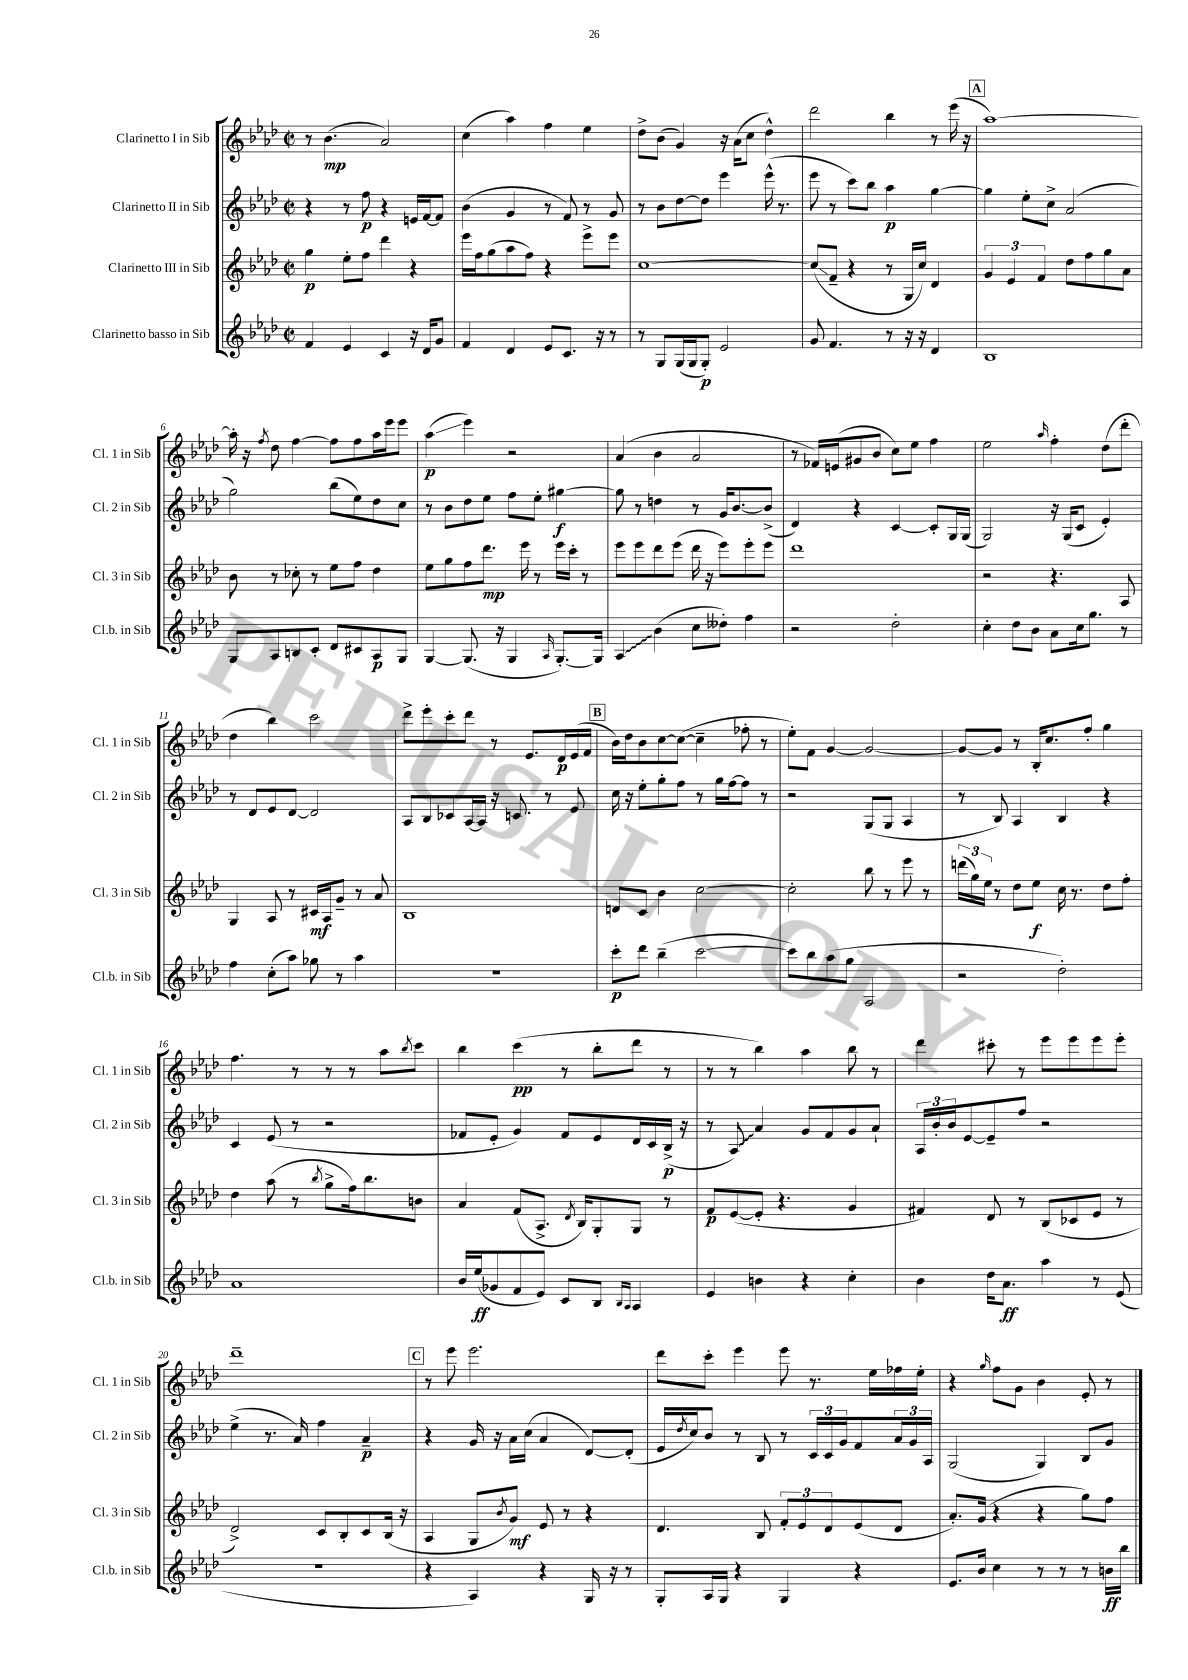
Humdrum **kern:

**kern	**kern	**kern	**kern
*staff4	*staff3	*staff2	*staff1
*clefG2	*clefG2	*clefG2	*clefG2
*k[b-e-a-d-]	*k[b-e-a-d-]	*k[b-e-a-d-]	*k[b-e-a-d-]
*M2/2	*M2/2	*M2/2	*M2/2
*met(c|)	*met(c|)	*met(c|)	*met(c|)
4f/	4gg\	4r	8r
.	.	.	(4.b-\
4e-/	8ee-'\L	8r	.
.	8ff\J	8ff\	.
4c/	4ddd-\	4r	2a-/)
16r	4r	16e/LL	.
16d-/LK	.	[16f/J	.
8g/J	.	8f/]J	.
=	=	=	=
4f/	16eee-\LL	(4b-\	(4cc\
.	16ff\J	.	.
.	(8gg\	.	.
4d-/	8aa-\	4g/	4aa-\)
.	8ff\J)	.	.
8e-/L	4r	8r	4ff\
8.c/J	.	8f/)	.
.	8eee-^\L	8r	4ee-\
16r	.	.	.
8r	8eee-\J	8g/	.
=	=	=	=
8r	[1cc	8r	8dd-^\L
8G/L	.	8b-\L	(8b-\J
(16G/L	.	[8dd-\	4g/)
16G/J	.	.	.
8G'/J)	.	8dd-\]J	.
2e-/	.	4eee-\	16r
.	.	.	(16a-\LK
.	.	.	8cc\J
.	.	(16eee-^^\	4dd-^^\)
.	.	8.r	.
=	=	=	=
8g/	(8cc/]L	8eee-\	2ddd-\
4.f/	8f~/J	8r	.
.	4r	8ccc\L)	.
.	.	8bb-\J	.
8r	8r	4aa-\	4bb-\
16r	16G/LL	.	.
16r	16cc/JJ)	.	.
4d-/	4d-/	[4gg\	8r
.	.	.	(16eee-\
.	.	.	16r
=	=	=	=
1B-	6g/	4gg\]	[1aa-)
.	6e-/	.	.
.	.	8ee-'\L	.
.	6f/	.	.
.	.	8cc^\J	.
.	8dd-\L	(2a-/	.
.	8ff\	.	.
.	8gg\	.	.
.	8a-\J	.	.
=	=	=	=
8G/L	8b-\	2gg\)	16aa-'\]
.	.	.	16r
.	.	.	8qff/
8A-/	8r	.	8dd-\
8B/	8cc-'\	.	[4ff\
8c'/J	8r	.	.
8d-/L	8ee-\L	(8bb-\L	8ff\]L
8c#/	8ff\J	8ee-\)	8ff\
8A-/	4dd-\	8dd-\	16aa-\L
.	.	.	16eee-\J
8G/J	.	8cc\J	8eee-\J
=	=	=	=
[4G/	8ee-\L	8r	(4aa-\
.	8gg\	8b-\L	.
(8.G/]	8ff\	8dd-\	4eee-\)
.	8.ddd-\J	8ee-\J	.
16r	.	.	.
4G/	.	8ff\L	2r
.	16eee-\	.	.
.	8r	8ee-'\J	.
16qqA-/	.	.	.
[8.G'/L)	16eee-\LL	[4gg#\	.
.	16ccc'\JJ	.	.
.	8r	.	.
16G/]Jk	.	.	.
=	=	=	=
4A-/	8eee-\L	8gg#\]	(4a-/
.	8eee-\	8r	.
(4b-\	8ddd-\	4dd\	4b-\
.	(8eee-\J	.	.
8cc\L	16ddd-\	8r	2a-/
.	16r	.	.
8dd--'\J)	8eee-\L)	16g/LK	.
.	.	[8.b-/	.
4ff\	8eee-'\	.	.
.	8eee-\J	(8b-^/]J	.
=	=	=	=
2r	1ddd-	4d-/)	8r
.	.	.	16f-/LL)
.	.	.	(16e/J
.	.	4r	8g#/
.	.	.	8b-/J
2dd-'\	.	[4c/	8cc\L)
.	.	.	8ee-\J
.	.	8c'/]L	4ff\
.	.	16G/L	.
.	.	(16G/JJ	.
=	=	=	=
4cc'\	2r	2G/)	2ee-\
8dd-\L	.	.	.
8b-\J	.	.	.
.	.	.	16qqaa-/
8a-\L	4.r	16r	4ff'\
.	.	(16G/LK	.
16cc\k	.	8c/J	.
8.gg\J	.	.	.
.	.	4e-'/)	(8dd-\L
8r	8A-/	.	8ddd-'\J
=	=	=	=
4ff\	4G/	8r	4dd-\
.	.	8d-/L	.
(8cc'\L	8A-/	8e-/	4bb-\)
8aa-\J)	8r	[8d-/J	.
8gg-\	16c#/LL	2d-/]	2ccc\
.	16A-/J	.	.
8r	8g~/J	.	.
4aa-\	8r	.	.
.	8a-/	.	.
=	=	=	=
1r	1B-	8A-/L	8ddd-^\L
.	.	8B-/	8eee-'\
.	.	8c-/	8ccc'\
.	.	[16A-/L	8ddd-\J
.	.	16A-/]JJ	.
.	.	16r	8r
.	.	8.c/	.
.	.	.	8.e-/L
.	.	8r	.
.	.	.	16d-/L
.	.	8e-/	(16e-/
.	.	.	16f/JJ
=	=	=	=
8ccc'\L	8d/L	16cc\	16b-\LL)
.	.	16r	16dd-\J
8ddd-\J	8c/J	8ee-'\L	8b-\
(4bb-~\	4b-\	8gg'\	[8cc\
.	.	8ff\J	(8cc\_J
[2ccc\	[2cc\	8r	4cc~\]
.	.	16gg\LL	.
.	.	[16ff\J	.
.	.	8ff\]J	8ff-'\
.	.	8r	8r
=	=	=	=
8ccc\]L)	2cc'\]	2r	8ee-'\L)
8bb-\	.	.	8f\J
(8aa-\	.	.	[4g/
8gg\J	.	.	.
2A-/	8bb-\	(8G/L	2g/_
.	8r	8G/J	.
.	8eee-\	4A-/	.
.	8r	.	.
=	=	=	=
2r	(24ddd\LL	8r	8g/_L
.	24gg\)	.	.
.	24ee-\JJ	.	.
.	8r	8B-/)	8g/]J
.	8dd-\L	4A-/	8r
.	8ee-\J	.	16B-'/LK
.	.	.	8.cc/
2dd-'\)	16cc\	4B-/	.
.	8.r	.	.
.	.	.	8ff'/J
.	8dd-\L	4r	4gg\
.	8ff'\J	.	.
=	=	=	=
1a-	4dd-\	4c/	4.ff\
.	(8aa-\	(8e-/	.
.	8r	8r	8r
.	8qbb-/	.	.
.	8gg^\L	2r	8r
.	16ff\k)	.	8r
.	8.bb-\	.	.
.	.	.	8aa-\L
.	.	.	8qbb-/
.	8b\J	.	8ccc\J
=	=	=	=
16b-/LL	4a-/	8f-/L	4bb-\
(16ee-/J	.	.	.
8g-/	.	8e-'/J	.
8f/	(8f/L	4g/)	(4ccc\
8e-/J)	8.A-^/J	.	.
8c/L	.	8f-/L	8r
.	8qd-/	.	.
.	16B-/LK)	.	.
8B-/J	8G'/	8e-/	8bb-'\L
16qqB-/LL	.	.	.
16qqA-/JJ	.	.	.
4A-/	8G/J	16d-/L	8ddd-\J
.	.	16c/	.
.	8r	(16B-^/JJ	8r
.	.	16r	.
=	=	=	=
4e-/	8f/L	8r	8r
.	([8e-/	8A-/)	8r
4b\	8e-'/]J	4a-/	4bb-\)
.	4.r	.	.
4r	.	8g/L	4aa-\
.	.	8f/	.
4cc'\	4g/	8g/	8bb-\
.	.	8a-`/J	8r
=	=	=	=
4b-\	4f#/)	24A-/LL	4ddd-\
.	.	24b-'/	.
.	.	24b-/J	.
.	.	[8e-/	.
16dd-\LK	8d-/	8e-~/]	8ccc#'\
8.a-\J	.	.	.
.	8r	8ff/J	8r
4aa-\	(8B-/L	2r	8eee-\L
.	8c-/	.	8eee-\
8r	8e-/J	.	8eee-\
(8e-/	8r	.	8eee-'\J
=	=	=	=
1r	2d-^/)	(4ee-^\	1ddd-~
.	.	8.r	.
.	.	16a-/)	.
.	8c/L	4ff\	.
.	8B-'/	.	.
.	8c/	4a-~/	.
.	(16B-/Jk	.	.
.	16r	.	.
=	=	=	=
4r	4A-/	4r	8r
.	.	.	8eee-\
4A-/)	8G/L	16g/	2.eee-\
.	.	16r	.
.	8qb-/	.	.
.	8g/J)	16a-\LL	.
.	.	(16cc\JJ	.
4r	8e-/	4a-/	.
.	8r	.	.
16G/	4r	[8d-/L)	.
16r	.	.	.
8r	.	(8d-'/]J	.
=	=	=	=
8G'/L	4.d-/	16e-/LL	8ddd-\L
.	.	8qdd-/	.
.	.	16cc/J)	.
16A-/L	.	8b-/J	8ccc'\J
16G/JJ	.	.	.
4r	.	8r	4eee-\
.	8B-/	8B-/	.
4G/	12f'/L	8r	8eee-\
.	12e-/	.	.
.	.	24c/LL	8.r
.	12d-/	24c/	.
.	.	24g/J	.
4r	(8e-/	8f/	.
.	.	.	16ee-\LL
.	8d-/J	24a-/L	16ff-\
.	.	24g/	.
.	.	.	16ee-'\JJ
.	.	24A-/JJ	.
=	=	=	=
8.e-/L	8.a-'/L)	(2G/	4r
16b-/Jk	(16g/Jk	.	.
.	.	.	16qqgg/
4cc\	4r	.	8ff\L
.	.	.	8g\J
8r	4r	4G/)	4b-\
8r	.	.	.
8r	8gg\L)	8B-/L	8e-'/
16b\LL	8ff\J	8g/J	8r
16bb-\JJ	.	.	.
==	==	==	==
*-	*-	*-	*-
